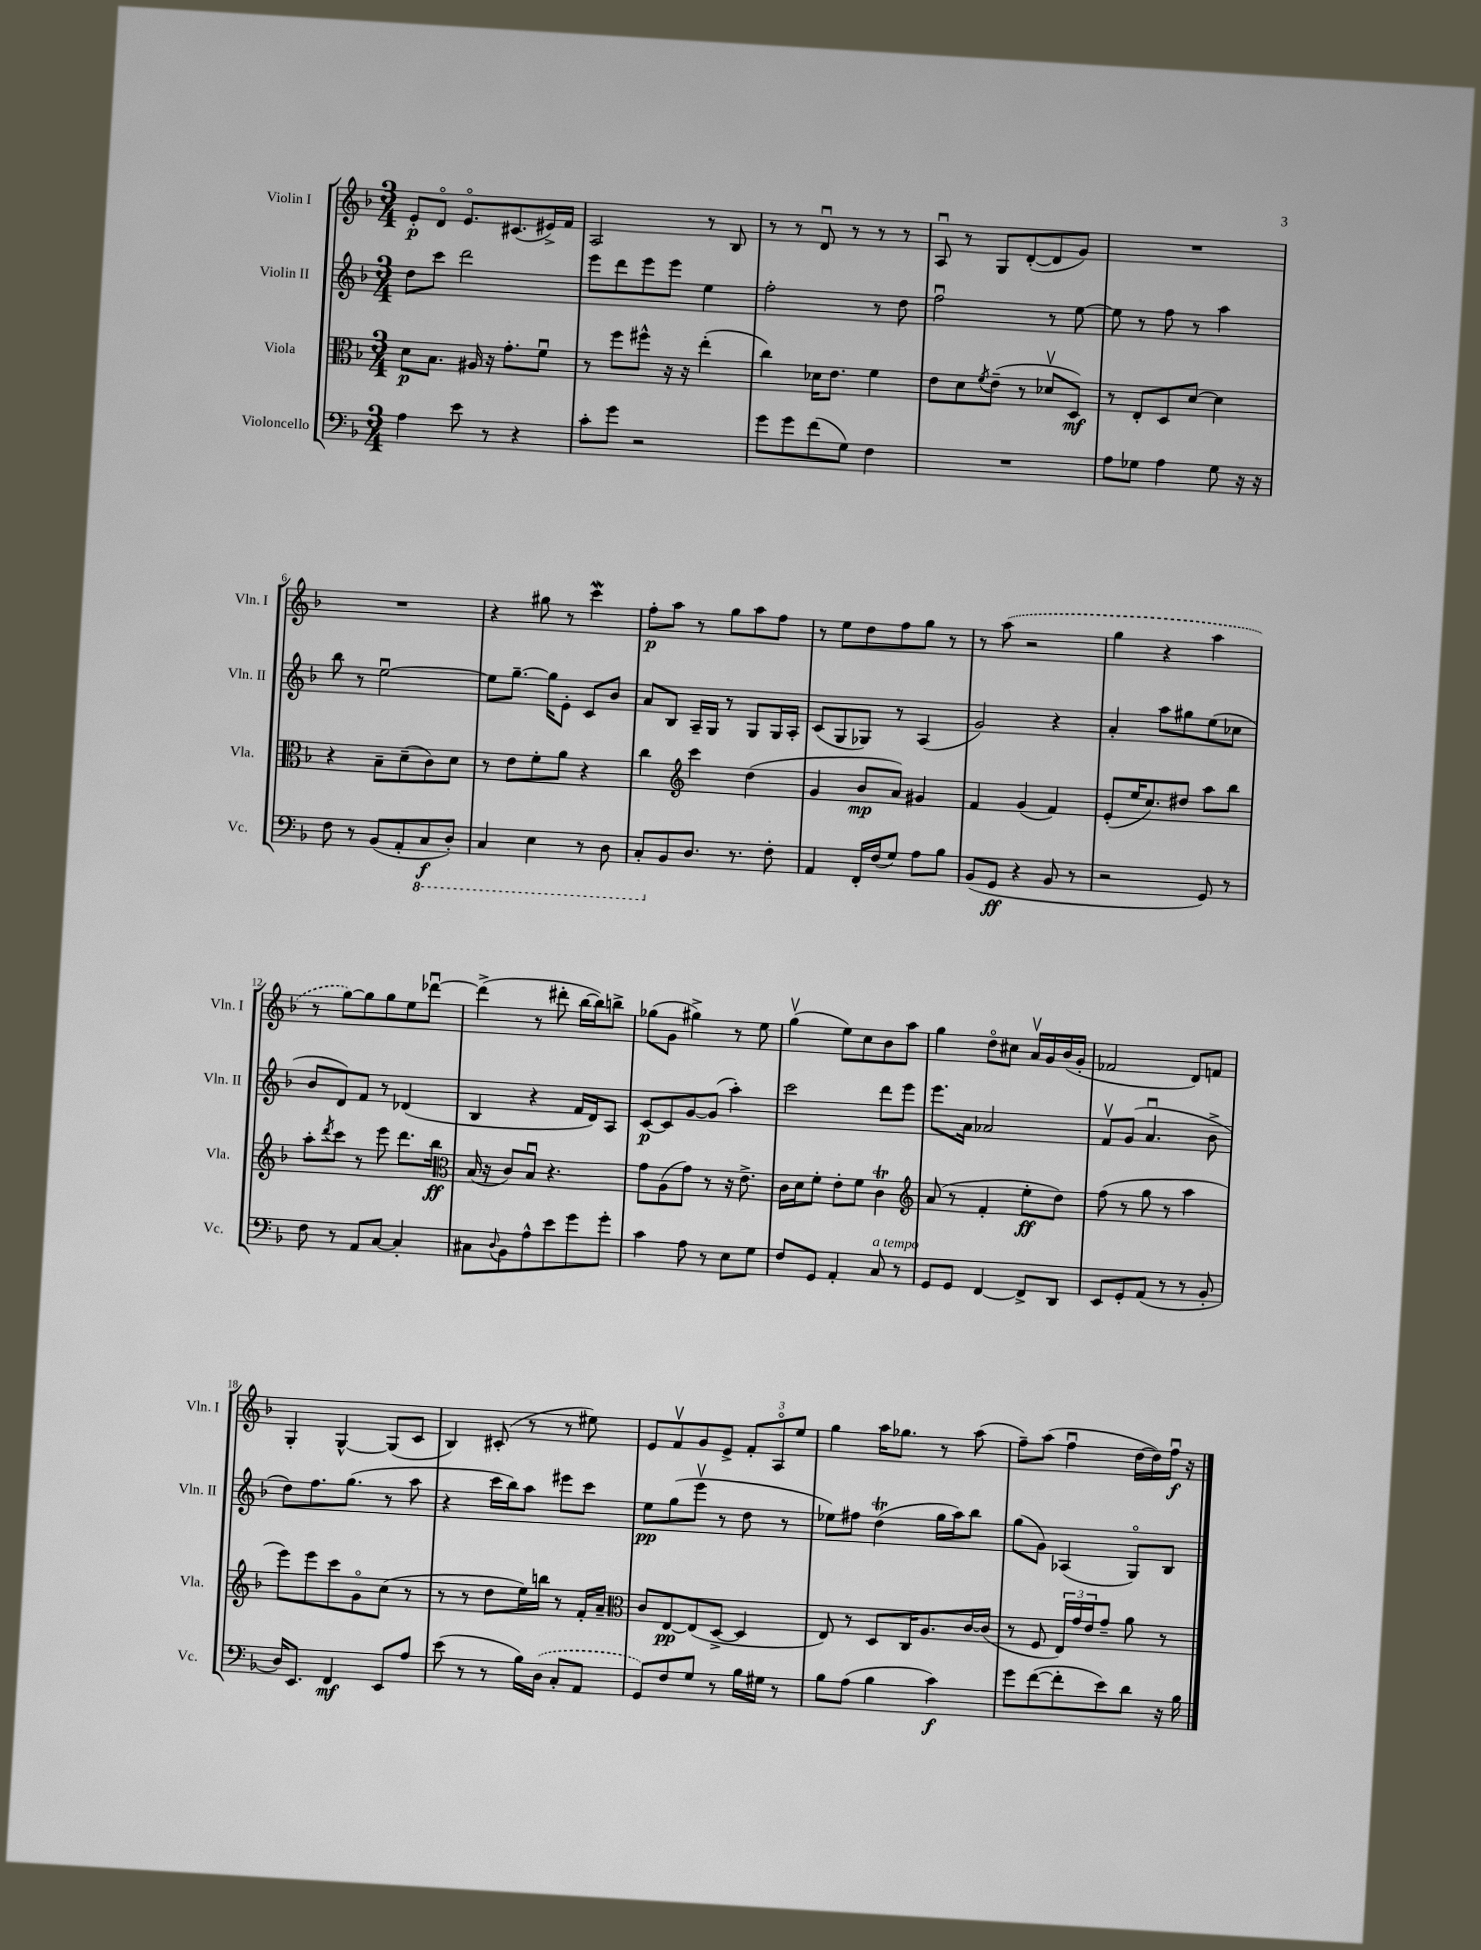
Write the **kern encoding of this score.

**kern	**kern	**kern	**kern
*staff4	*staff3	*staff2	*staff1
*clefF4	*clefC3	*clefG2	*clefG2
*k[b-]	*k[b-]	*k[b-]	*k[b-]
*M3/4	*M3/4	*M3/4	*M3/4
4A	8d	8dd	8e'
.	8.B-	8ccc	8do
8e	.	2ddd	8.eo
.	16A#	.	.
8r	16r	.	.
.	8.g'	.	(8.c#
4r	.	.	.
.	8fu	.	16e#^)
.	.	.	16f
=	=	=	=
8c'	8r	8eee	2A
8g	8ff	8ddd	.
2r	8ff#^^	8eee	.
.	16r	8eee	.
.	16r	.	.
.	(4ee'	4ee	8r
.	.	.	8B-
=	=	=	=
8g	4cc)	2ff'	8r
8g	.	.	8r
(8f	16d-	.	8du
.	8.e	.	.
8G)	.	.	8r
4F	4f	8r	8r
.	.	8dd	8r
=	=	=	=
2.r	8e	2ffu	8Au
.	8d	.	8r
.	8qf	.	.
.	(8e~	.	8G
.	8r	.	([8d'
.	8d-v	8r	8d]
.	8D)	[8ee	8g)
=	=	=	=
8A	8r	8ee]	2.r
8G-	8E'	8r	.
4A	8D	8ff	.
.	[8d	8r	.
8G-	4d]	4aa	.
16r	.	.	.
16r	.	.	.
=	=	=	=
8F	4r	8bb-	2.r
8r	.	8r	.
(8BB-	8B-~	[2eeu	.
8AA'	(8d~	.	.
8CC	8c)	.	.
8DD')	8d	.	.
=	=	=	=
4CC	8r	8ee]	4r
.	8e	[8.gg~	.
4EE	8f'	.	8gg#
.	.	16gg]	.
.	8a	8e'	8r
8r	4r	8c	4ccc
8DD	.	8b-	.
=	=	=	=
8CC'	4cc	8a	8ff'
8BB-	.	8B-	8aa
*	*clefG2	*	*
8.D	4ccc	16A~	8r
.	.	16G	.
.	.	8r	8gg
8.r	.	.	.
.	(4dd	8G	8aa
8F'	.	16G	8ff
.	.	16A'	.
=	=	=	=
4AA	4g	(8c	8r
.	.	8G	8ee
16FF'	8b-	8G-)	8dd
(16F	.	.	.
8G)	8a)	8r	8ff
8A	4g#	(4A	8gg
8B-	.	.	8r
=	=	=	=
(8BB-	4f	2g)	8r
8GG	.	.	(8aa
4r	(4g	.	2r
8BB-	4f)	4r	.
8r	.	.	.
=	=	=	=
2r	(8e'	4a'	4gg
.	16ee	.	.
.	8.cc)	.	.
.	.	8aa	4r
.	8dd#	8gg#	.
8GG)	8aa	(8ee	4aa
8r	8bb-	8cc-	.
=	=	=	=
8F	8aa'	8b-	8r
.	8qddd	.	.
8r	8ccc	8d)	[8gg)
8AA	8r	8f	8gg]
[8C	8eee	8r	8gg
4C']	8.ddd	(4d-	8ee
.	.	.	[8ddd-u
.	16bb-	.	.
=	=	=	=
*	*clefC3	*	*
8C#	(16B-	4B-	(4ddd-^]
.	16r	.	.
8qqD	.	.	.
8BB-	8c)	.	.
8A^^	8B-u	4r	8r
8e	4.r	.	8ddd#'
8g	.	16f	[16bb-
.	.	16d)	16bb-])
8g'	.	8A	8bb^
=	=	=	=
4c	8g	[8c	(8gg-
.	(8A	8c]	8g
8A	8g)	[8g	4gg#^)
8r	8r	(8g]	.
8E	16r	4aa')	8r
.	8.e^	.	.
8G	.	.	8ee
=	=	=	=
8F	16c	2ccc	(4ggv
.	16d	.	.
8GG	8f'	.	.
4AA'	8e'	.	8ee)
.	8f	.	8cc
8C	4c	8ddd	8b-
8r	.	8eee	8aa
=	=	=	=
*	*clefG2	*	*
8GG	(8a	8.eee	4gg
8GG	8r	.	.
.	.	16a	.
[4FF	4f'	2a-	8ddo
.	.	.	8cc#
8FF^]	8ee'	.	16av
.	.	.	16g
8DD	8dd)	.	(16b-
.	.	.	16g'
=	=	=	=
8EE	(8ff	8fv	2f-
8GG'	8r	(8g	.
(8AA	8gg	4.au	.
8r	8r	.	.
8r	4aa	.	8d)
8BB-'	.	8b-^	8f
=	=	=	=
16D)	8eee)	8dd)	4G'
8.EE	.	.	.
.	8eee	8.ff	.
4FF	8ccc	.	[4G^^
.	.	(8.gg	.
.	8go	.	.
8EE	(8cc	8r	(8G]
8A	8r	8aa	8c
=	=	=	=
(8e	8r	4r	4B-)
8r	8r	.	.
8r	8dd	16ccc	(8c#'
.	.	16bb-)	.
16B-)	16ee)	8aa	8r
(16D	16bb	.	.
8C'	8r	8eee#	8r
8AA	16f'	8ccc	8ee#)
.	16a~	.	.
=	=	=	=
*	*clefC3	*	*
8GG)	8c	8ee	8e
8F	[8E	(8gg	8fv
8G	(8E]	8eeev	8g
8r	[8D^	8r	8e^
16B-	4D]	8dd	12f'
16G#	.	.	.
.	.	.	12Ao
8r	.	8r	.
.	.	.	12ee
=	=	=	=
8B-	8E)	8ee-)	4gg
(8A	8r	8ff#	.
4B-	8D	(4dd	16aa
.	.	.	8.gg-
.	16C	.	.
.	8.A	.	.
4c)	.	16gg	8r
.	.	16aa)	.
.	[16c	8bb-	(8aa
.	(16c]	.	.
=	=	=	=
8g	8r	(8gg	8ff~)
([8f	8F	8g)	(8aa
8f']	24E)	(4A-	4ffu
.	24g	.	.
.	24e	.	.
8e)	8g~	.	.
8d	8a	8Go)	[16dd
.	.	.	16dd])
16r	8r	8B-	16ffu
16B-	.	.	16r
==	==	==	==
*-	*-	*-	*-
